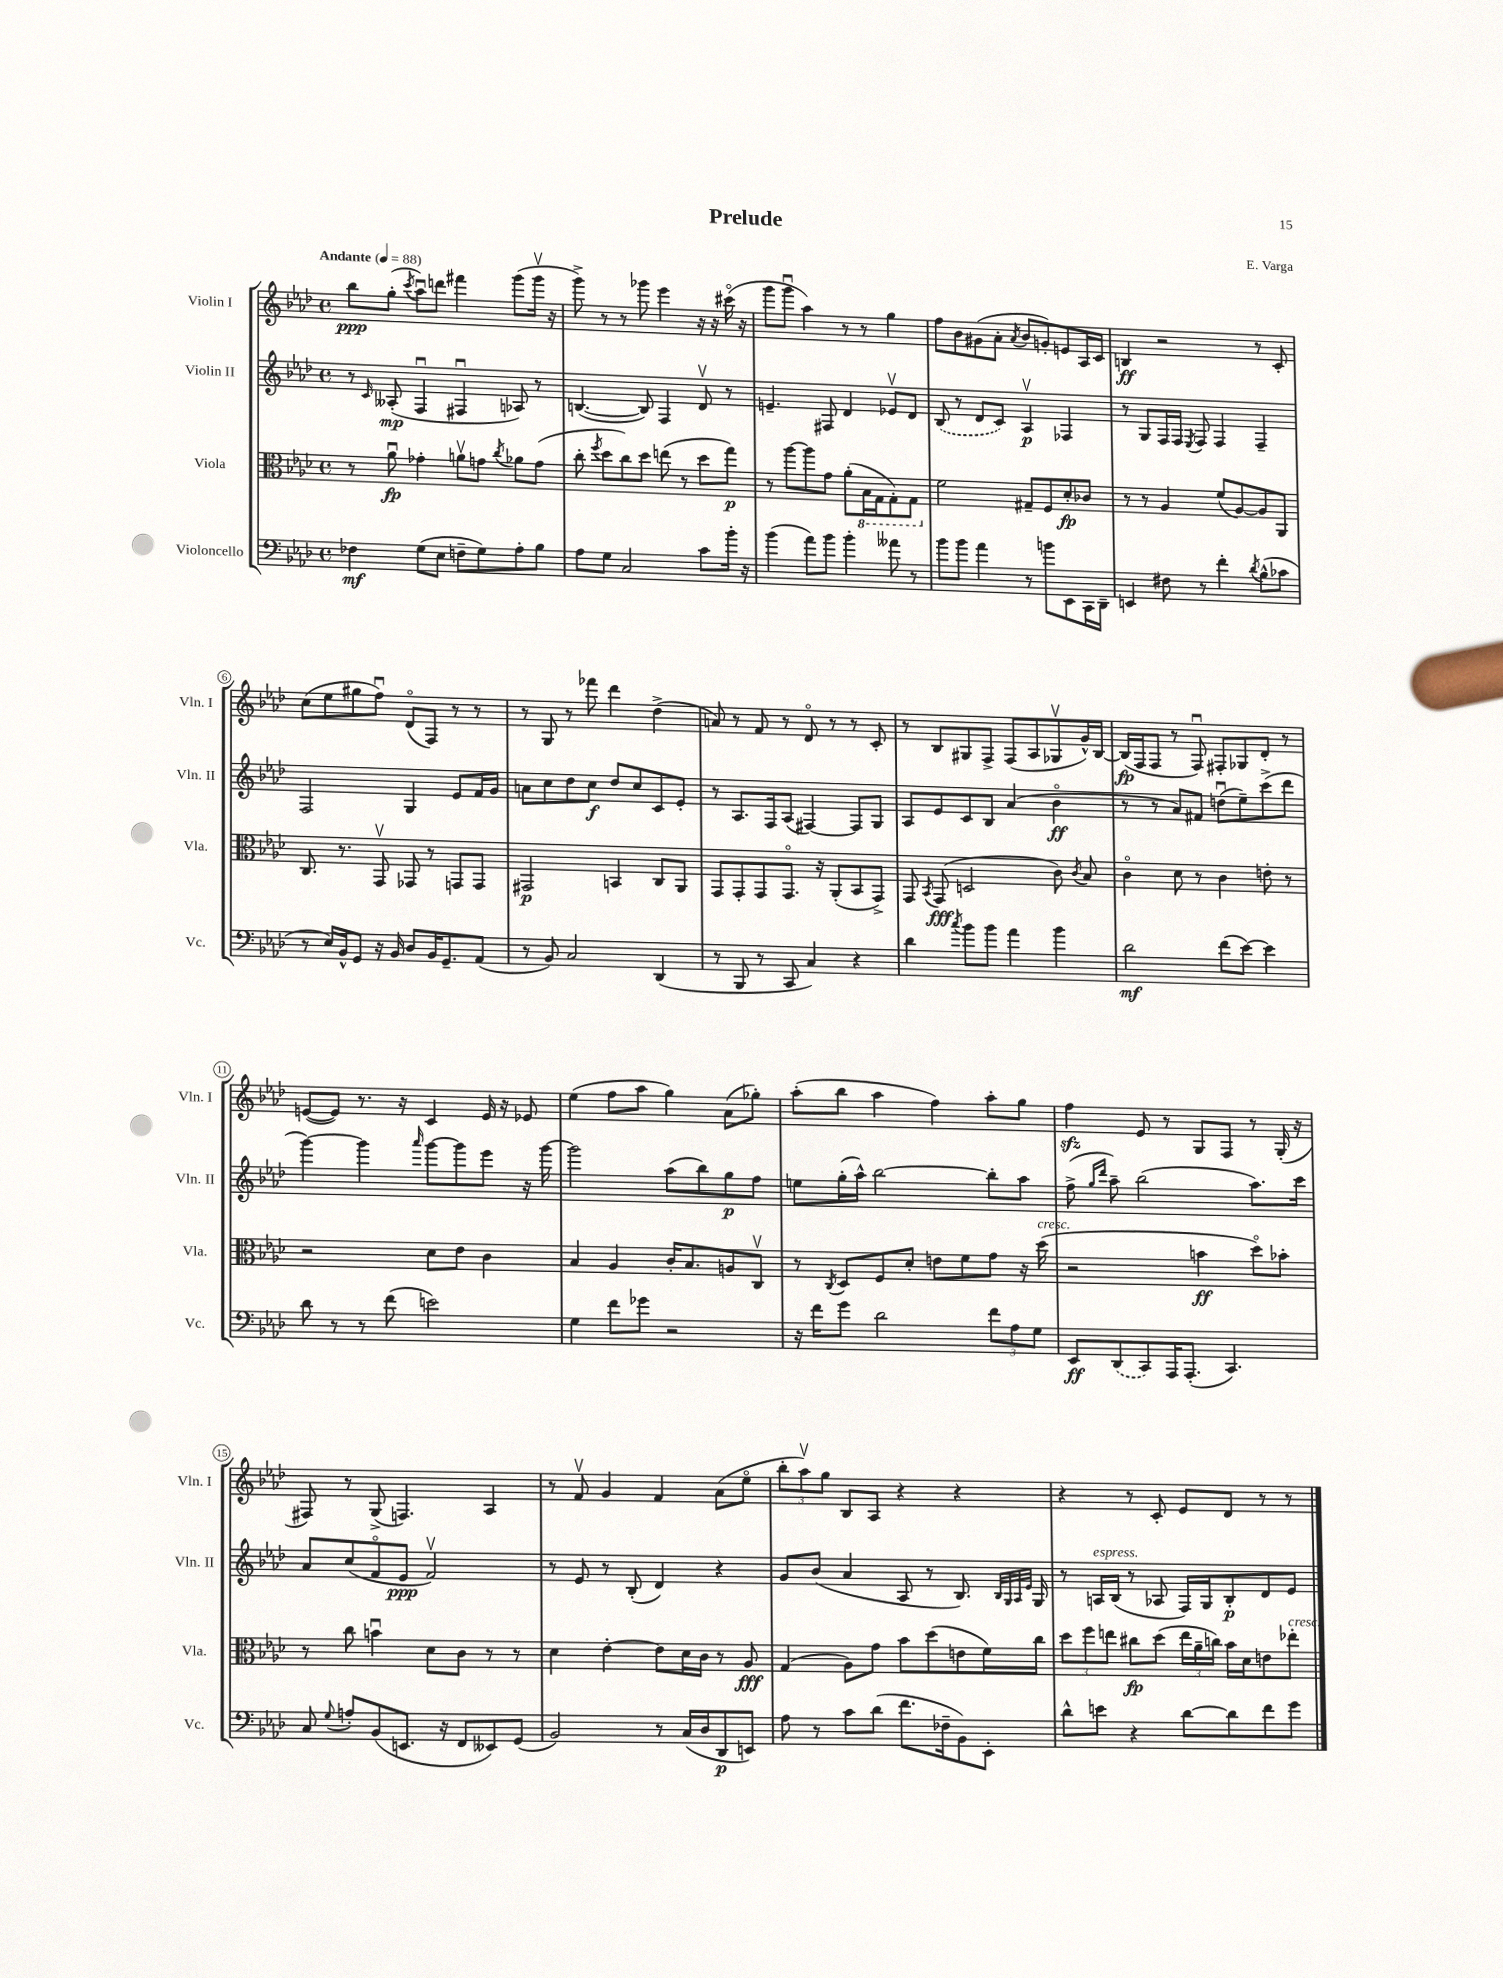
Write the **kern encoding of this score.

**kern	**kern	**kern	**kern
*staff4	*staff3	*staff2	*staff1
*clefF4	*clefC3	*clefG2	*clefG2
*k[b-e-a-d-]	*k[b-e-a-d-]	*k[b-e-a-d-]	*k[b-e-a-d-]
*M4/4	*M4/4	*M4/4	*M4/4
*met(c)	*met(c)	*met(c)	*met(c)
*MM88	*MM88	*MM88	*MM88
4F-	8r	8r	8bb-
.	.	16qqc	.
.	8a-u	(8A--'	(8gg'
.	.	.	8qccc
(8G	4g-'	4Fu	8aa-u)
8E-	.	.	8ddd
8F~	8av	4F#u	4fff#
8G)	8g	.	.
.	8qcc	.	.
8A-'	8a-	8A-)	(8ggg
8B-	(8g	8r	16gggv
.	.	.	16r
=	=	=	=
8A-	8cc'	([4.B	8ggg^)
.	8qff	.	.
8G	8dd-	.	8r
2C	8cc)	.	8r
.	8dd-	8B])	8ggg-
.	(8ee	4F	4eee-
.	8r	.	.
8c	8dd-	8d-v	16r
.	.	.	16r
16b-'	8gg)	8r	(16ccc#o
16r	.	.	16r
=	=	=	=
(4b-	8r	4.e~	8ggg
.	[8aa-	.	8gggu
8a-)	8aa-]	.	4aa-)
8b-	8g	8F#	.
4b-'	(8a-'	4d-	8r
.	16BB-	.	8r
.	16GG	.	.
8a--	8GG')	8e-v	4gg
8r	8GG	8d-	.
=	=	=	=
8b-	2f	(8B-	8ff
8b-	.	8r	8b-
4a-	.	8d-	(8g#
.	.	8c)	8a-'
.	.	.	8qa-
8r	8G#~	4A-v	8b-
8b	8F	.	8g')
8EE-	8d-'	4F-	8e
16CC	8c-	.	16A-
16DD-~	.	.	16c
=	=	=	=
4EE	8r	8r	4B
.	8r	8G	.
8F#	4A-	16F	2r
.	.	16F	.
.	.	8qE-	.
8r	.	8F	.
4f'	(8f	4F	.
.	[8A-)	.	.
8qd-	.	.	.
(8B-^^	8A-]	4F~	8r
8c-	8AA-	.	8c'
=	=	=	=
8r	8.C	2F	(8cc
16E-)	.	.	8ee-
16BB-^^	8.r	.	.
8GG	.	.	8gg#
16r	8GGv	.	8ffu)
16BB-	.	.	.
8D-	8GG-	4G	(8d-o
16BB-	8r	.	8F)
8.GG~	.	.	.
.	8GG	8e-	8r
(8AA-	8GG	16f	8r
.	.	16g	.
=	=	=	=
8r	2GG#	8a	8r
8BB-)	.	8cc	8G
2C	.	8dd-	8r
.	.	8cc	8fff-
.	4BB	8dd-	4ddd-
.	.	8cc	.
(4DD-	8C	8c	(4dd-^
.	8AA-	8e-'	.
=	=	=	=
8r	8GG	8r	8a)
8BBB-	8GG'	8.A-	8r
8r	8GG	.	8f
.	.	16F	.
8CC	8.GGo	(8A-	8r
4C)	.	[4F#)	8d-o
.	16r	.	.
.	(8AA-'	.	8r
4r	8BB-	8F#]	8r
.	8GG^)	8G	8c'
=	=	=	=
4d-	8GG	8A-	8r
.	8qBB-	.	.
.	(8GG	8e-	8B-
8qcc	.	.	.
8b-	2D	8c	8G#
8b-	.	8B-	8F^
4a-	.	(4a-	(8F
.	.	.	8A-
4b-	8c)	4b-o	8G-v
.	8qc	.	.
.	8B-	.	16g^^)
.	.	.	[16B-
=	=	=	=
2d-	4co	8r	(16B-]
.	.	.	16F
.	.	8r	8F
.	8d-	8a-)	8r
.	8r	8f#	8Fu)
(8f	4c	(8ddu	8F#'
[8e-)	.	8ee-~)	8G-
4e-]	8e'	(8ccc^	8d-'
.	8r	8ddd-	8r
=	=	=	=
8d-	2r	[4ggg)	([8e
8r	.	.	8e])
8r	.	4ggg]	8.r
(8f	.	.	.
.	.	.	16r
.	.	16qqaaa-	.
2e)	8d-	[8ggg	4c
.	8e-	8ggg]	.
.	4c	8eee-	16e
.	.	.	16r
.	.	16r	8e-
.	.	[16ggg	.
=	=	=	=
4G	4B-	2ggg]	(4ee-
8f	4A-	.	8ff
8g-	.	.	8aa-
2r	16c'	(8aa-	4gg)
.	8.B-	.	.
.	.	8bb-)	.
.	8A	8gg	(8a-
.	8Cv	8ff	8gg-')
=	=	=	=
16r	8r	8ee	(8aa-'
16f	.	.	.
.	8qC	.	.
8g	8D-	(16gg'	8bb-
.	.	16aa-^^)	.
2d-	8F	[2bb-	4aa-
.	8d-'	.	.
.	8e	.	4ff)
.	8f	.	.
12f	8g	8bb-']	8aa-'
12A-	.	.	.
.	16r	8aa-	8gg
12G	.	.	.
.	(16dd-	.	.
=	=	=	=
8EE-	2r	(8ff^	4ff
.	.	16qqgg	.
.	.	16qqddd-	.
(8DD-	.	8aa-~)	.
8CC)	.	(2bb-	8e-
16AAA-	.	.	8r
(8.AAA-'	.	.	.
.	4b	.	8G
4.CC)	.	.	8F
.	8dd-o)	8.aa-)	8r
.	8b-'	.	(16G'
.	.	16ccc	16r
=	=	=	=
8C	8r	8a-	8F#)
8qqG	.	.	.
8A'	8cc	(8cc	8r
(8BB-	4bu	8fo	(8G^
8.EE	.	8e-	4.F)
.	8d-	2fv)	.
16r	.	.	.
8FF	8c	.	.
8EE--)	8r	.	4A-
(8GG	8r	.	.
=	=	=	=
2BB-)	4d-	8r	8r
.	.	8e-	8fv
.	[4e-'	8r	4g
.	.	(8B-'	.
8r	8e-]	4d-)	4f
(16C	16d-	.	.
16D-	16c	.	.
8DD-	8r	4r	(8a-
8EE)	8A-	.	8ee-o
=	=	=	=
8A-	(4G	8g	12bb-'
.	.	.	12aa-v)
8r	.	(8b-	.
.	.	.	12gg
8c	8A-)	4a-	8B-
(8d-	8g	.	8A-
8.f	8b-	8A-	4r
.	(8dd-	8r	.
16F-~	.	.	.
8BB-)	8e	8.B-)	4r
8EE-'	16f)	.	.
.	.	32qqB-	.
.	.	32qqG	.
.	.	32qqA-	.
.	.	32qqe-	.
.	16cc	16G	.
=	=	=	=
8d-^^	12dd-	8r	4r
.	12ff	.	.
8e	.	16A	.
.	12ee	.	.
.	.	(16B-	.
4r	8cc#	8r	8r
.	(8dd-	8A-	8c'
[8d-	24ee	16F)	8e-
.	24a-~	.	.
.	.	16G	.
.	24cc)	.	.
8d-]	16b-	8B-'	8d-
.	16d-	.	.
8f	8e	8d-	8r
8g	8ee-'	8e-	8r
==	==	==	==
*-	*-	*-	*-
